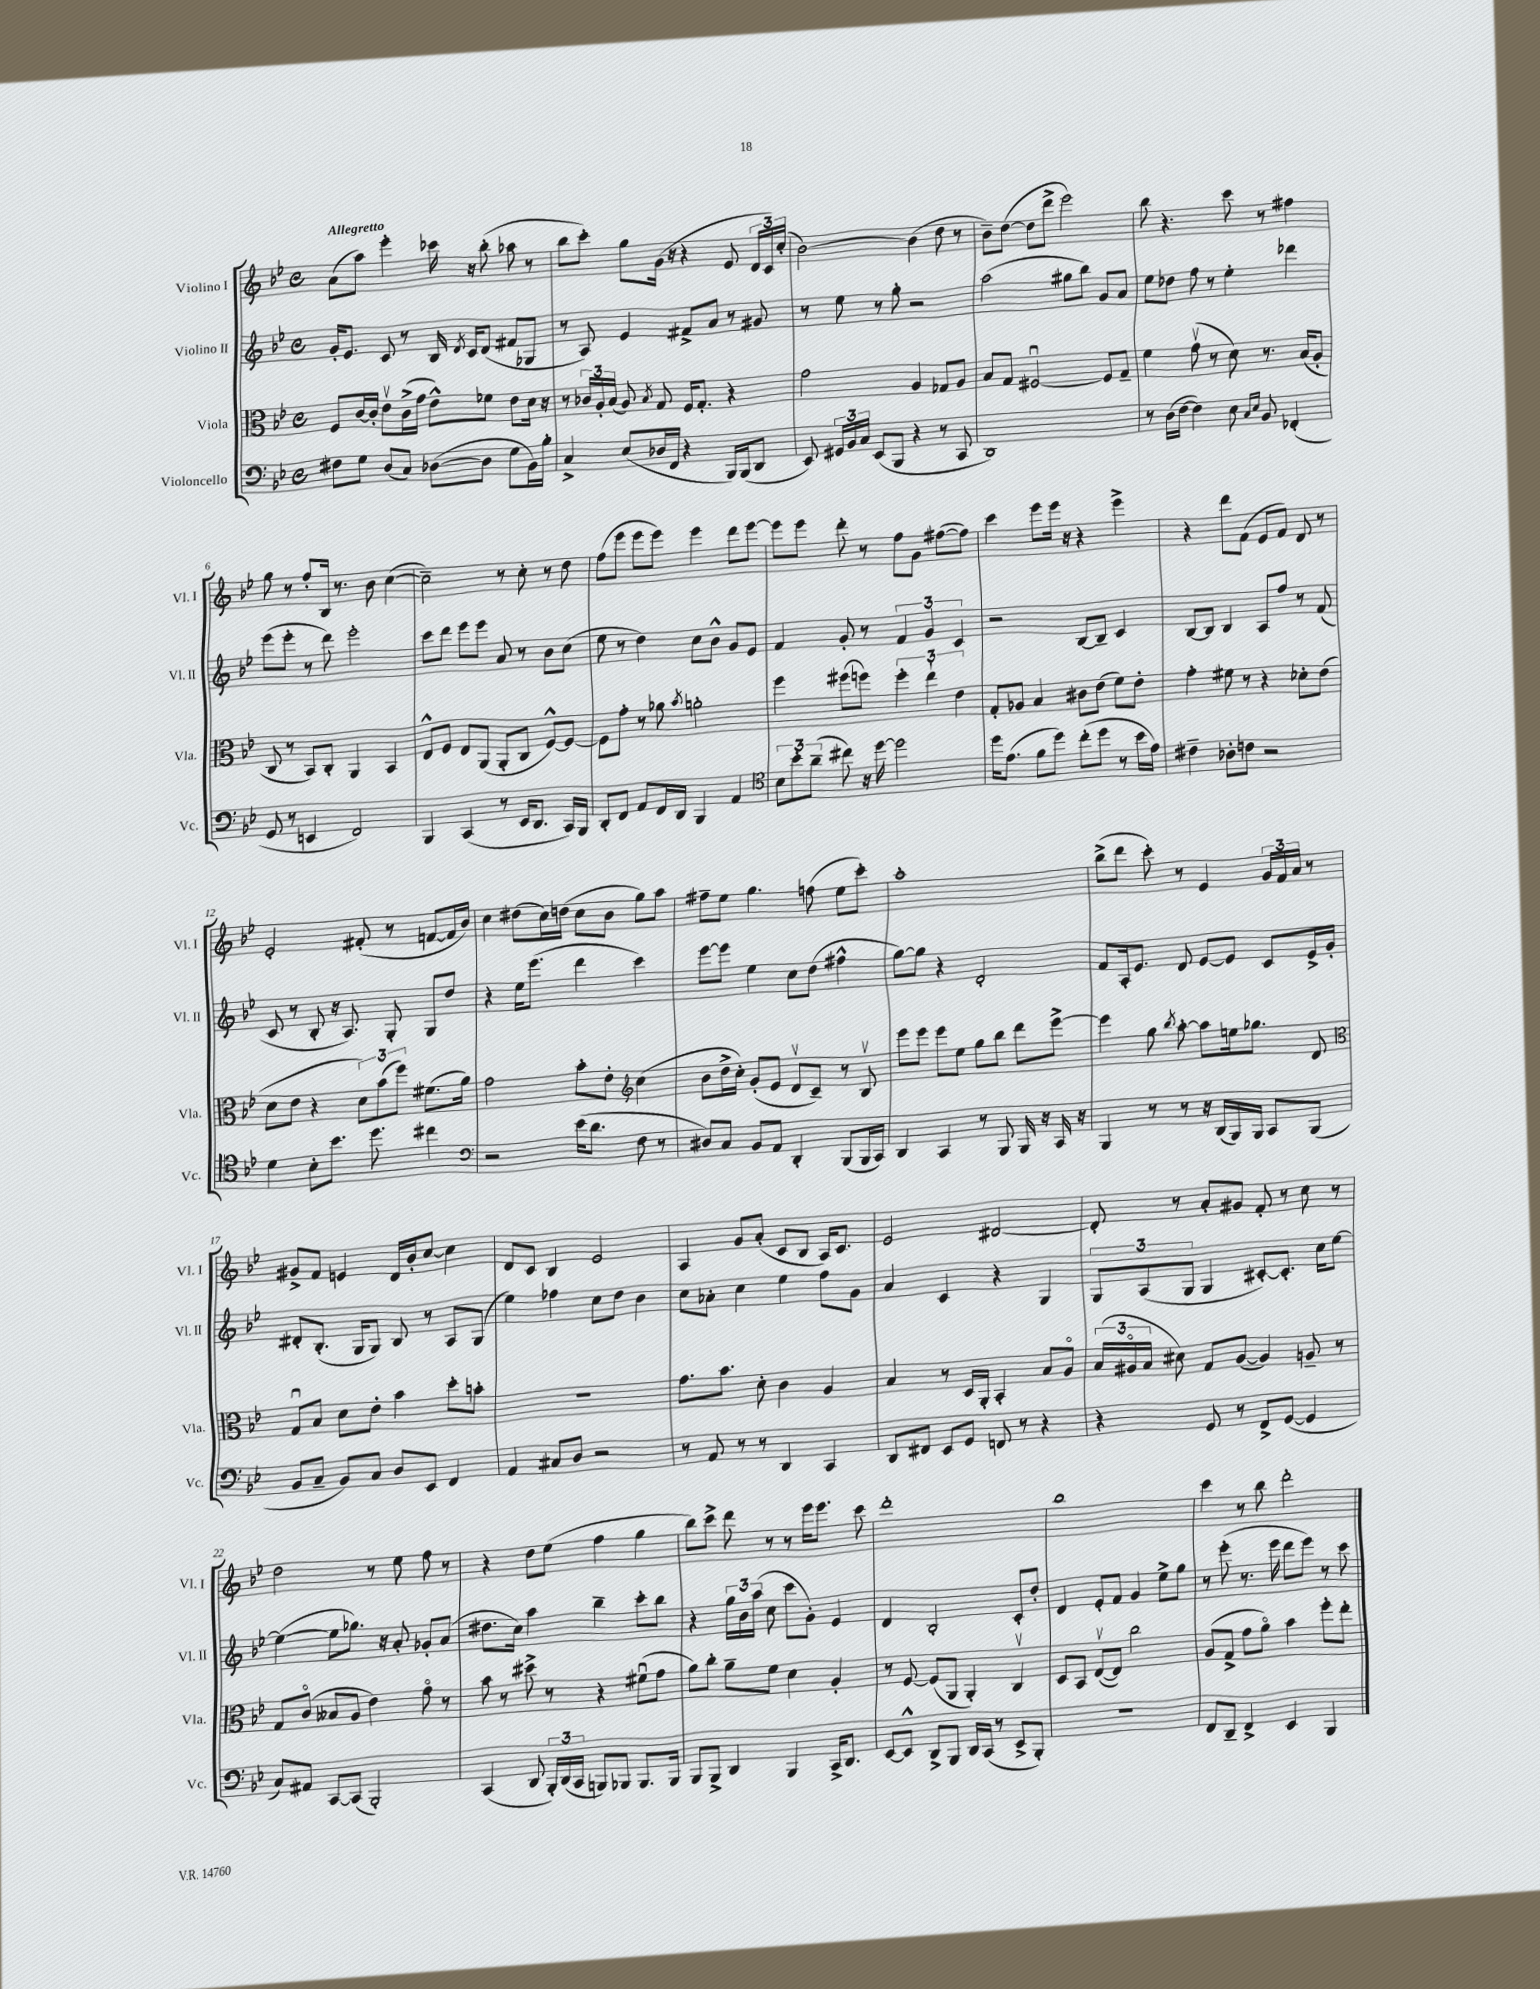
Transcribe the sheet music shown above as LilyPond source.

<<
\new StaffGroup <<
\new Staff = "s0" \with { instrumentName = "Violino I" shortInstrumentName = "Vl. I" } {
    \clef treble \key bes \major \defaultTimeSignature \time 4/4 \tempo "Allegretto"
    \autoBeamOff a'8[( a''8]) ees'''4-. ces'''16 r16 bes''8-.( aes''8 r8 |
    bes''8[ c'''8]-.) g''8[ g'16]( r16 r4 ees'8 \tuplet 3/2 { d'16[ c'16) c''16]-.( } |
    bes'2~) bes'4( d''8 r8 |
    bes'8[--) d''8]~( d''8[ d'''8]-> ees'''2) |
    bes''8 r4. c'''8 r8 fis''4 |
    g''8 r8 f''8[-. bes16] r8. bes'8 c''4~( |
    c''2--) r8 c''8-. r8 d''8 |
    f''8[( ees'''8] ees'''8[ ees'''8]) ees'''4 d'''8[ ees'''8]~ |
    ees'''8[ ees'''8] d'''8-. r8 f''8[ g'8] fis''8[~( fis''8]) |
    c'''4 ees'''8[ ees'''16] r16 r4 ees'''4-> |
    r4 d'''8[ f'8]( ees'8[ f'8]) d'8 r8 |
    ees'2-. fis'8-.( r8 f'8[~ f'16 bes'16]) |
    c''4 dis''8[( c''16) d''16]( c''8[ bes'8] g''8[) a''8] |
    fis''8[-- ees''8] g''4. f''8( ees''8[ c'''8]-.) |
    a''1-. |
    bes''8[->( d'''8] c'''8-.) r8 ees'4 \tuplet 3/2 { g'16[ f'16 a'16] } r8 |
    gis'8[-> f'8] e'4 d'16[ bes'16-. c''8]~ c''4 |
    d'8[ c'8] bes4 ees'2 |
    a4 g'8[ a'8]-.( c'8[ bes8] a16[) c'8.] |
    ees'2 dis'2~ |
    dis'8-. r8 a'8[-. gis'8] f'8-. r8 c''8 r8 |
    d''2 r8 ees''8 f''8 r8 |
    r4 d''8[ ees''8]( f''4 g''4 |
    bes''8[) c'''8]-> d'''8 r8 r8 ees'''16[ ees'''8.] c'''8 |
    d'''1-. |
    bes''1 |
    c'''4 r8 bes''8 d'''2-. \bar "|." |
}
\new Staff = "s1" \with { instrumentName = "Violino II" shortInstrumentName = "Vl. II" } {
    \clef treble \key bes \major \defaultTimeSignature \time 4/4
    \autoBeamOff g'16[-. ees'8.] c'8 r8 bes16 \acciaccatura { d'8 } c'16[ d'8]( fis'8[ ges8] |
    r8 a8) ees'4 fis'8[-> a'8] r8 gis'8 |
    r8 ees''8 r8 g''8-. r2 |
    a''2( gis''8[ bes''8]) g'8[ a'8] |
    ees''8[ des''8] f''8 r8 ees''4-. des'''4 |
    ees'''8[( ees'''8]-. r8 d'''8) ees'''2-. |
    c'''8[ d'''8] ees'''8[ ees'''8] a'8 r8 bes'8[ c''8]( |
    ees''8 r8 d''4) c''8[ bes'8]-^ g'8[ ees'8] |
    f'4 g'8-. r8 \tuplet 3/2 { f'4 g'4 c'4 } |
    r2 bes8[~ bes8]-- c'4 |
    bes8[~ bes8] bes4 a8[ f''8] r8 f'8( |
    c'8 r8 bes8-. r16 a8.) g8-. g8[ d''8] |
    r4 ees''16[ ees'''8.]( d'''4 c'''4) |
    ees'''8[~ ees'''8] ees''4 c''8[ d''8]( fis''4-^ |
    g''8[~) g''8] r4 d'2-. |
    f'8[ a16-. ees'8.] d'8 ees'8[~ ees'8] c'8[ ees'16-> g'16]-. |
    dis'8[-. bes8.]-.( g16[ g8]) bes8 r8 a8[ g8]( |
    ees''4) fes''4 c''8[ d''8] bes'4 |
    c''8[ aes'8]-. c''4 ees''4 f''8[ g'8] |
    a'4 c'4 r4 g4 |
    \tuplet 3/2 { g8[ a8( g8] } g4 cis'8[~-.) cis'8.]-. c''16[ ees''8]~ |
    ees''4~( ees''8[ ges''8.]) r16 a'8-. ges'8[-. a'8]( |
    dis''8.[ c''16]) a''4 bes''4-- c'''8[-. bes''8] |
    r4 \tuplet 3/2 { g''16[ bes'16 a''16]( } c''8 c'''8[ g'8]-.) ees'4 |
    d'4 bes2-. c'8[-. d''8]-. |
    d'4 ees'8[-. f'8] g'4 ees''8[-> g''8] |
    r8 ees'''8-.( r8. ees'''16 d'''8[ ees'''8]) r8 c'''8 \bar "|." |
}
\new Staff = "s2" \with { instrumentName = "Viola" shortInstrumentName = "Vla." } {
    \clef alto \key bes \major \defaultTimeSignature \time 4/4
    \autoBeamOff f8[ c'16~ c'16]-. ees'8[\upbow c'16->( g'16] ees'8[-^) fes'8] ees'8[ d'16] r16 |
    r8 \tuplet 3/2 { ces'16[ a16-. bes16]( } a8) \acciaccatura { bes8 } g8 f16[ g8.]-. r4 |
    g'2 a4 ges8[ a8] |
    bes8[ g8] fis2~\downbow fis8[ g8]-- |
    f'4 g'8\upbow( r8 d'8) r8. bes16[( a8]-. |
    c8 r8 bes,8[) c8]-. a,4 bes,4 |
    ees8[-^ f8] ees8[ a,8]( a,8[-. c8] f8[~-^) f8]~ |
    f8[ g'8]-. r8 aes'8 \acciaccatura { bes'8 } a'2-. |
    f''4 fis''8[( f''8]) \tuplet 3/2 { f''4-. ees''4-! ees'4 } |
    g8[-. aes8] bes4 cis'8[ ees'8]( f'8[) ees'8]-. |
    g'4-. fis'8 r8 r4 des'8[-. ees'8]( |
    d'8[ ees'8] r4 \tuplet 3/2 { d'8[) bes'8( f''8]) } fis'8.[( a'16]) |
    g'2 bes'8[-. ees'8]-. \clef treble c''4( |
    bes'8[ d''16-> c''16]-.) g'8[-.( ees'8] d'8[\upbow c'8]--) r8 bes8\upbow |
    ees'''8[ ees'''8] ees'''8[ ees''8] g''8[ bes''8] d'''8[ ees'''8]~-> |
    ees'''4 g''8 \acciaccatura { bes''8 } a''8~-. a''8[ e''16 ges''8.] d'8 |
    \clef alto g8[\downbow bes8] d'8[ ees'8]-. bes'4 d''8[-. b'8]-. |
    R1 |
    g'8.[ bes'8.] d'8-. c'4 a4 |
    bes4 r8 d16[ a,16]-. bes,4-. bes8[ a8]\flageolet |
    \tuplet 3/2 { bes16[( ais16\flageolet bes16] } dis'8) g8[ ais8]~( ais4) a8-- r8 |
    g8[ c'8]\flageolet( beses8[ a8] ees'4) g'8\flageolet r8 |
    bes'8 r8 dis''8-> r8 r4 fis'8[\downbow( g'8] |
    a'8[) c''8]-. a'8[-- f'8] d'4 a4-. |
    r8 f8~ f8[( a,8] a,4-.) c4\upbow |
    d8[ bes,8] ees8[~\upbow( ees8]) c''2 |
    a8[( g8]-> g'8[ a'8]\flageolet) bes'4 f''8[-. ees''8]-. \bar "|." |
}
\new Staff = "s3" \with { instrumentName = "Violoncello" shortInstrumentName = "Vc." } {
    \clef bass \key bes \major \defaultTimeSignature \time 4/4
    \autoBeamOff fis8[ g8] d8[( c8]) des8[~( des8] g8[ bes,16) bes16]-. |
    c4-> ees8[( des16 f,16] r4 bes,,16[) bes,,16( d,8] |
    ees,8) \tuplet 3/2 { gis,16[ bes,16 c16] } ees,8[( bes,,8] r4 r8 c,8 |
    d,1) |
    r8 d16[( f16]~ f4) ees8 \grace { c16[ ees16] } bes,8 fes,4-.( |
    g,8 r8 e,4 f,2) |
    bes,,4 c,4( r8 ees,16[ d,8.] c,16[) bes,,16] |
    d,8[-. f,8] a,8[ f,16 d,16] bes,,4 a,4 |
    \clef tenor \tuplet 3/2 { bes8[ bes'8-. a'8]--( } cis''8) r16 d''16~ d''2 |
    d''16[ ees'8.]( f'8[ d''8]) c''8[-.( d''8] r8 bes'16[ ees'16]) |
    cis'4-- aes8[-. c'8] r2 |
    d'4 bes8[-. bes'8.] d''8. cis''4 |
    \clef bass r2 ees'16[( d'8.] f8 r8 |
    dis8[) c8] bes,8[ a,8] d,4-. bes,,8[( bes,,16 c,16]) |
    d,4 c,4 r8 bes,,8 bes,,16 r16 c,16 r16 |
    bes,,4 r8 r8 r16 d,16[( bes,,16) bes,,16] c,8[ bes,,8]( |
    bes,8[ c8]-- bes,8[) c8] d8[ ees,8] f,4 |
    a,4 cis8[ d8] r2 |
    r8 a,8 r8 r8 d,4 c,4 |
    d,8[ fis,8] ees,8[ g,8] f,8 r8 r4 |
    r4 g,8 r8 f,8[-> g,8]~( g,4 |
    c8[) ais,8] c,8[~ c,8]( bes,,2-.) |
    c,4( d,8 \tuplet 3/2 { bes,,16[-.) d,16( c,16] } b,,8[) bes,,8] bes,,8.[ bes,,16] |
    bes,,8[ bes,,8]-> d,4 bes,,4 c,16[-> d,8.] |
    ees,8[~ ees,8]-^ d,8[-> bes,,8] d,16[ c,16]( r8 ees,8[-> bes,,8]-.) |
    R1 |
    f,8[ d,8]-- f,4-> ees,4 bes,,4 \bar "|." |
}
>>
>>
